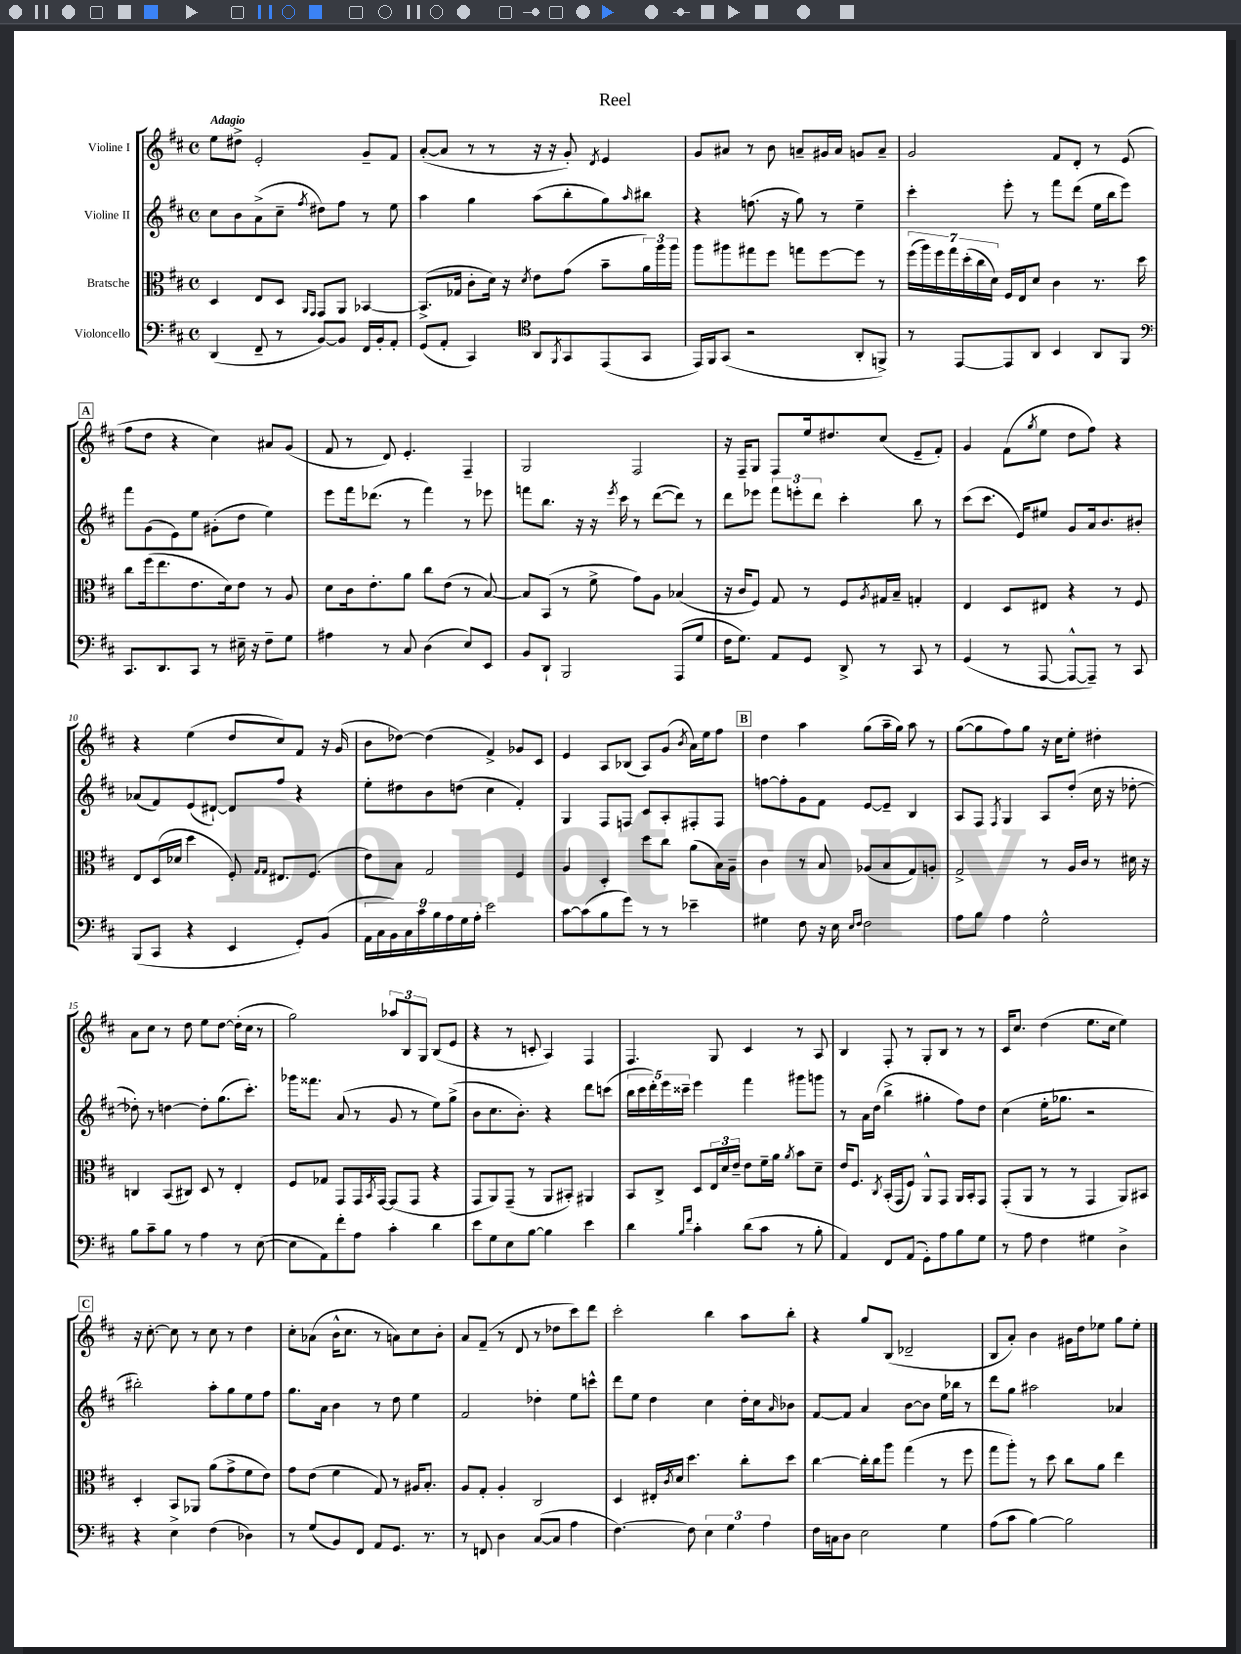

**kern	**kern	**kern	**kern
*staff4	*staff3	*staff2	*staff1
*clefF4	*clefC3	*clefG2	*clefG2
*k[f#c#]	*k[f#c#]	*k[f#c#]	*k[f#c#]
*M4/4	*M4/4	*M4/4	*M4/4
*met(c)	*met(c)	*met(c)	*met(c)
(4DD/	4D/	8cc#\L	8ee\L
.	.	8b\	8dd#^\J
8FF#~/	8E/L	(8a^\	2e'/
8r	8D/J	8cc#~\J	.
.	16qqAA/LL	.	.
.	16qqGG/JJ	8qff#/	.
[8BB/L)	8GG/L	8dd#\L)	.
8BB/]J	8AA/J	8ff#\J	.
16FF#/LL	[4BB-/	8r	8g~/L
16BB'/J	.	.	.
8AA'/J	.	8ee\	8f#/J
=	=	=	=
(8GG/L	(8.BB-^/]L	4aa\	([8a'/L
8AA'/J	.	.	8a/]J
.	16G-/Jk	.	.
4CC#/)	8c#'\L	4gg\	8r
.	16d\Jk)	.	8r
.	16r	.	.
*clefC4	*	*	*
.	8qd/	.	.
8AA/L	8e\L	(8aa\L	16r
.	.	.	16r
8qFF#/	.	.	.
8GG/	(8g\J	8bb'\	8g'/)
.	.	.	8qd/
(8EE/	8b~\L	8gg\)	4e/
.	.	16qqaa/	.
8GG/J	24a\L)	8bb#\J	.
.	24aa\	.	.
.	24aa\JJ	.	.
=	=	=	=
16EE/LL)	8aa\L	4r	8g/L
16FF#/J	.	.	.
(8GG/J	8aa#\	.	8a#/J
2r	8gg#\	(8.ff\	8r
.	8ff#\J	.	8b\
.	.	16r	.
.	8gg\L	8gg\)	8a~/L
.	[8ff#\	8r	16g#/L
.	.	.	16a/JJ
8AA'/L	8ff#\]J	4ee~\	8g/L
8FF^/J)	8r	.	8a~/J
=	=	=	=
8r	(28ff#\LL	4ccc#'\	2g/
.	28aa\)	.	.
.	28ff#\	.	.
.	28gg\	.	.
[8EE/L	.	.	.
.	(28dd'\	.	.
.	28cc#\	.	.
.	28d\JJ)	.	.
8EE/]	16F#/LL	8eee'\	.
.	16E/J	.	.
8AA/J	8d/J	8r	.
4BB/	4c#\	8fff#\L	8f#/L
.	.	(8ddd\J	8d'/J
8AA/L	8.r	16ee\LL	8r
.	.	16bb\J	.
8FF#/J	.	8eee\J)	(8e/
.	16dd\	.	.
=	=	=	=
*clefF4	*	*	*
8.CC#/L	8cc#\L	8fff#\L	8ff#\L
.	(16ff#\k	(8g\	8dd\J
8.DD/	8.ee\	.	.
.	.	8e\)	4r
8CC#/J	8.e\	8ee\J	.
8r	.	(8g#'\L	4cc#\)
.	16d\k)	.	.
16E#~\	8e\J	8dd\J	.
16r	.	.	.
8F#~\L	8r	4ee\)	8a#/L
8G\J	8A/	.	(8g/J
=	=	=	=
4A#\	8d\L	8eee\L	8f#/
.	16c#\k	16fff#\k	8r
.	8.e'\	(8.ddd-\J	.
8r	.	.	8d/)
8C#/	8a\J	8r	4.e'/
(4D\	8cc#\L	4fff#\)	.
.	(8e\J	.	.
8E/L)	8r	8r	4F#~/
8EE/J	[8B/)	8eee-\	.
=	=	=	=
8BB/L	8B/]L	8fff\L	2G/
8DD`/J	(8BB/J	8.bb\J	.
2BBB/	8r	.	.
.	.	16r	.
.	8f#^\	16r	.
.	.	8qeee/	.
.	.	16ccc#\	.
.	8g\L)	8r	2F#/
.	8A\J	([8ddd\L	.
(8AAA/L	(4B-/	8ddd\]J)	.
8G/J	.	8r	.
=	=	=	=
16F#\LK	16r	8ddd\L	16r
8.G\J)	16c#/LK	.	16F#~/LK
.	8F#/J)	8eee-\J	8G/J
8AA/L	8G/	12fff#\L	8F#/L
.	.	12eee'\	.
8GG/J	8r	.	16ee/k
.	.	12ddd\J	.
.	.	.	8.dd#/
8DD^/	8F#/L	4ccc#'\	.
.	8qA/	.	.
8r	16G#/L	.	(8cc#/J
.	16B~/JJ	.	.
8CC#/	4G'/	8bb\	8e~/L
8r	.	8r	8f#'/J)
=	=	=	=
(4GG/	4E/	(8ccc#\L	4g/
.	.	8.ccc#\J	.
8r	8D/L	.	(8f#\L
.	.	16e/LK)	.
.	.	.	8qgg/
[8AAA/	8E#/J	8ee#/J	8ee\J
8AAA^^/_L	4r	8g/L	8dd\L
8AAA~/]J)	.	16a/k	8ff#\J)
.	.	8.b/	.
8r	8r	.	4r
8CC#/	8F#/	8b#'/J	.
=	=	=	=
(8BBB/L	8E/L	(8a-/L	4r
8CC#/J	(16D/L	8f#/)	.
.	16d-/JJ	.	.
4r	4dd\	(8e/	(4ee\
.	.	[8d#`/J)	.
4EE/	8F#'/)	8d#/]L	8dd/L
.	16qqG/LL	.	.
.	16qqG/JJ	.	.
.	8.E#/L	8ff#/J	8cc#/)
8GG'/L)	.	4r	8f#/J
.	(8.F#/J	.	.
(8BB/J	.	.	16r
.	.	.	(16g/
=	=	=	=
18AA\LL	8e\L)	8ee'\L	8b\L
18C#\	.	.	.
18BB\)	.	.	.
.	8B\J	8dd#\	[8dd-\J)
18C#\	.	.	.
18c#\	.	.	.
.	2G/	8b\	(4dd-\]
18B\	.	.	.
18A\	.	.	.
.	.	(8dd\J	.
18G\	.	.	.
18A'\JJ	.	.	.
2e\	.	4cc#\	4f#^/)
.	4F#/	4f#'/)	8g-/L
.	.	.	8c#/J
=	=	=	=
[8c#\L	4A/	4G/	4e/
(8c#\]	.	.	.
8B\	4D'/	8F#/L	8A/L
8g\J)	.	8F/J	(8B-/J
8r	8dd\L	8c#/L	8A/L)
8r	8cc#\J	8A'/	(8g/J
.	.	.	8qb/
4e-~\	(8a\L	8F#'/	16a\LL)
.	.	.	16ee\J
.	16B\L)	8F#/J	8ff#\J
.	16A~\JJ	.	.
=	=	=	=
4G#\	4c#\	[8ff\L	4dd\
.	.	8ff'\]	.
8F#\	8r	8g\	4aa\
16r	8B/	8f#\J	.
16E\	.	.	.
16qqE/LL	.	.	.
16qqF#/JJ	.	.	.
2F#\	(8A-/L	[8e/L	(8gg\L
.	8B/	8e~/]J	16aa~\L
.	.	.	16gg\JJ)
.	8G/)	4B/	8aa\
.	8A'/J	.	8r
=	=	=	=
8A\L	2G^/	8A/L	([8gg\L
8B\J	.	8F#/J	8gg\]
.	.	8qF#/	.
4A\	.	4G/	8ff#\)
.	.	.	8gg\J
2G^^\	8r	8A/L	16r
.	.	.	16cc#\LK
.	16A/LL	(8dd'/J	8ee'\J
.	16c#/JJ	.	.
.	8r	16cc#\	4dd#'\
.	.	16r	.
.	16d#\	[8dd-'\	.
.	16r	.	.
=	=	=	=
8B\L	4C/	8dd-'\])	8a\L
8c#~\	.	8r	8cc#\J
8B\J	(8BB/L	[4dd\	8r
8r	8C#/J)	.	8dd\
4A\	8D/	8dd'\]L	8ee\L
.	8r	(8.gg\	[8dd\J
8r	4E'/	.	(16dd'\]LL
.	.	8.ccc#'\J)	16cc#\JJ
([8E\	.	.	8r
=	=	=	=
8E\]L	8F#/L	16ggg-\LK	2gg\)
.	.	8.fff##\J	.
8AA\)	8G-/J	.	.
8f#'\	8GG/L	(8a/	.
8A\J	16GG/L	8r	.
.	8qBB/	.	.
.	[16GG/JJ	.	.
4c#'\	(8GG/]L	8g/	12aa-/L
.	.	.	12B/
.	8GG/J	8r	.
.	.	.	12G/J
4d\	4r	8ee\L)	(8B/L
.	.	(8gg^\J	8e/J
=	=	=	=
8e\L	8GG/L	8b\L	4r
8G\	8AA/)	8.cc#\	.
8E\	(8GG~/J	.	8r
.	.	8.b'\J)	.
[8B\J	8r	.	8c'/
4B\]	8AA/L	4r	4A/)
.	8BB#'/J)	.	.
4e\	4AA#/	8ddd\L	4F#/
.	.	(8ccc\J	.
=	=	=	=
4d\	8BB/L	20bb\LL	4.F#/
.	.	20ccc#\	.
.	.	20ddd'\)	.
.	8C#^/J	.	.
.	.	20eee\	.
.	.	20ccc##~\JJ	.
16qqB/LL	.	.	.
16qqf#/JJ	.	.	.
4c#'\	8D/L	4eee\	.
.	24E/L	.	8G/
.	24d/	.	.
.	24e~/JJ	.	.
(8d\L	8e\L	4fff#\	4c#/
8c#\J	16f#~\L	.	.
.	16a\JJ	.	.
.	8qa/	.	.
8r	8b\L	8ggg#\L	8r
8B'\	8d~\J	8ggg\J	8A/
=	=	=	=
4AA/)	16e/LK	8r	4B/
.	8.F#/J	.	.
.	.	16a\LL	.
.	.	(16dd\JJ	.
.	8qC#/	.	.
8FF#/L	(16BB'/LL	4bb^\	8F#'/
.	16GG/J	.	.
(8AA/J	8F#/J)	.	8r
8GG'\L)	8AA^^/L	4gg#'\	8G'/L
8A\	8GG/J	.	8B/J
8B\	16AA/LL	8ff#\L)	8r
.	16BB'/J	.	.
8G\J	8GG/J	8dd\J	8r
=	=	=	=
8r	(8GG'/L	(4cc#\	16c#/LK
.	.	.	8.cc#/J
8A\	8AA/J	.	.
4F#\	8r	16ee'\LK	(4dd\
.	.	8.gg-\J	.
.	8r	.	.
4G#\	4GG/	2r	8.ee\L
.	.	.	16cc#\Jk
4D^\	8AA/L)	.	4ee\)
.	8BB#/J	.	.
=	=	=	=
4r	4D'/	2bb#'\)	16r
.	.	.	[8.cc#'\
4E^\	8BB/L	.	8cc#\]
.	8AA-/J	.	8r
(4F#\	(8a\L	8aa'\L	8cc#\
.	8g^\	8gg\	8r
4D-\)	8f#\	8ee\	4dd\
.	8e\J)	8ff#\J	.
=	=	=	=
8r	8g\L	8.gg\L	8cc#'\L
(8G/L	(8e\J	.	(8a-\J
.	.	16a\Jk	.
8BB/)	4f#\	4b\	16b^^\LK
.	.	.	8.cc#\J
8FF#/J	.	.	.
8AA/L	8G/)	8r	8r
8.GG/J	8r	8dd\	8a\L)
.	16A#/LK	4ee\	8cc#\
8.r	8.B'/J	.	.
.	.	.	8b'\J
=	=	=	=
8r	8A/L	2f#/	8a/L
8FF/	8G'/J	.	(8f#~/J
4D\	4A'/	.	8r
.	.	.	8d/
([8C#/L	2C#/	4dd-'\	8r
8C#/]J	.	.	8dd-\L
4A\	.	8ee\L	8ccc#\)
.	.	8ccc^^\J	8ddd\J
=	=	=	=
[4.F#\)	4D/	8ddd\L	2ccc#'\
.	.	8ee\J	.
.	16E#'/LL	4dd\	.
.	8qc#/	.	.
.	16d/JJ	.	.
8F#\]	4.dd\	.	.
6E\	.	4cc#\	4bb\
6G\	.	.	.
.	8cc#'\L	16dd'\LL	8aa\L
.	.	16cc#\J	.
6A\	.	.	.
.	.	16qqa/	.
.	8dd\J	8b-\J	8bb'\J
=	=	=	=
16F#\LL	[4cc#\	[8f#/L	4r
16C\J	.	.	.
8D\J	.	8f#/]J	.
2E\	16cc#'\]LL	4a/	8gg/L
.	16cc#\J	.	.
.	8aa\J	.	(8B/J
.	(4gg\	[8b\L	2d-~/
.	.	8b\]J	.
4G\	8r	16ee\LL	.
.	.	16bb-\JJ	.
.	8ff#\	8r	.
=	=	=	=
(8A\L	8gg\L	8ddd\L	8B/L
8c#\J	8aa'\J)	8gg\J	8a'/J)
[4B\)	8r	2aa#\	4b\
.	8dd\	.	.
2B\]	8cc#\L	.	16g#\LL
.	.	.	16dd\J
.	8a\J	.	8ee-\J
.	4ee\	4a-/	8gg\L
.	.	.	8ee-'\J
==	==	==	==
*-	*-	*-	*-
